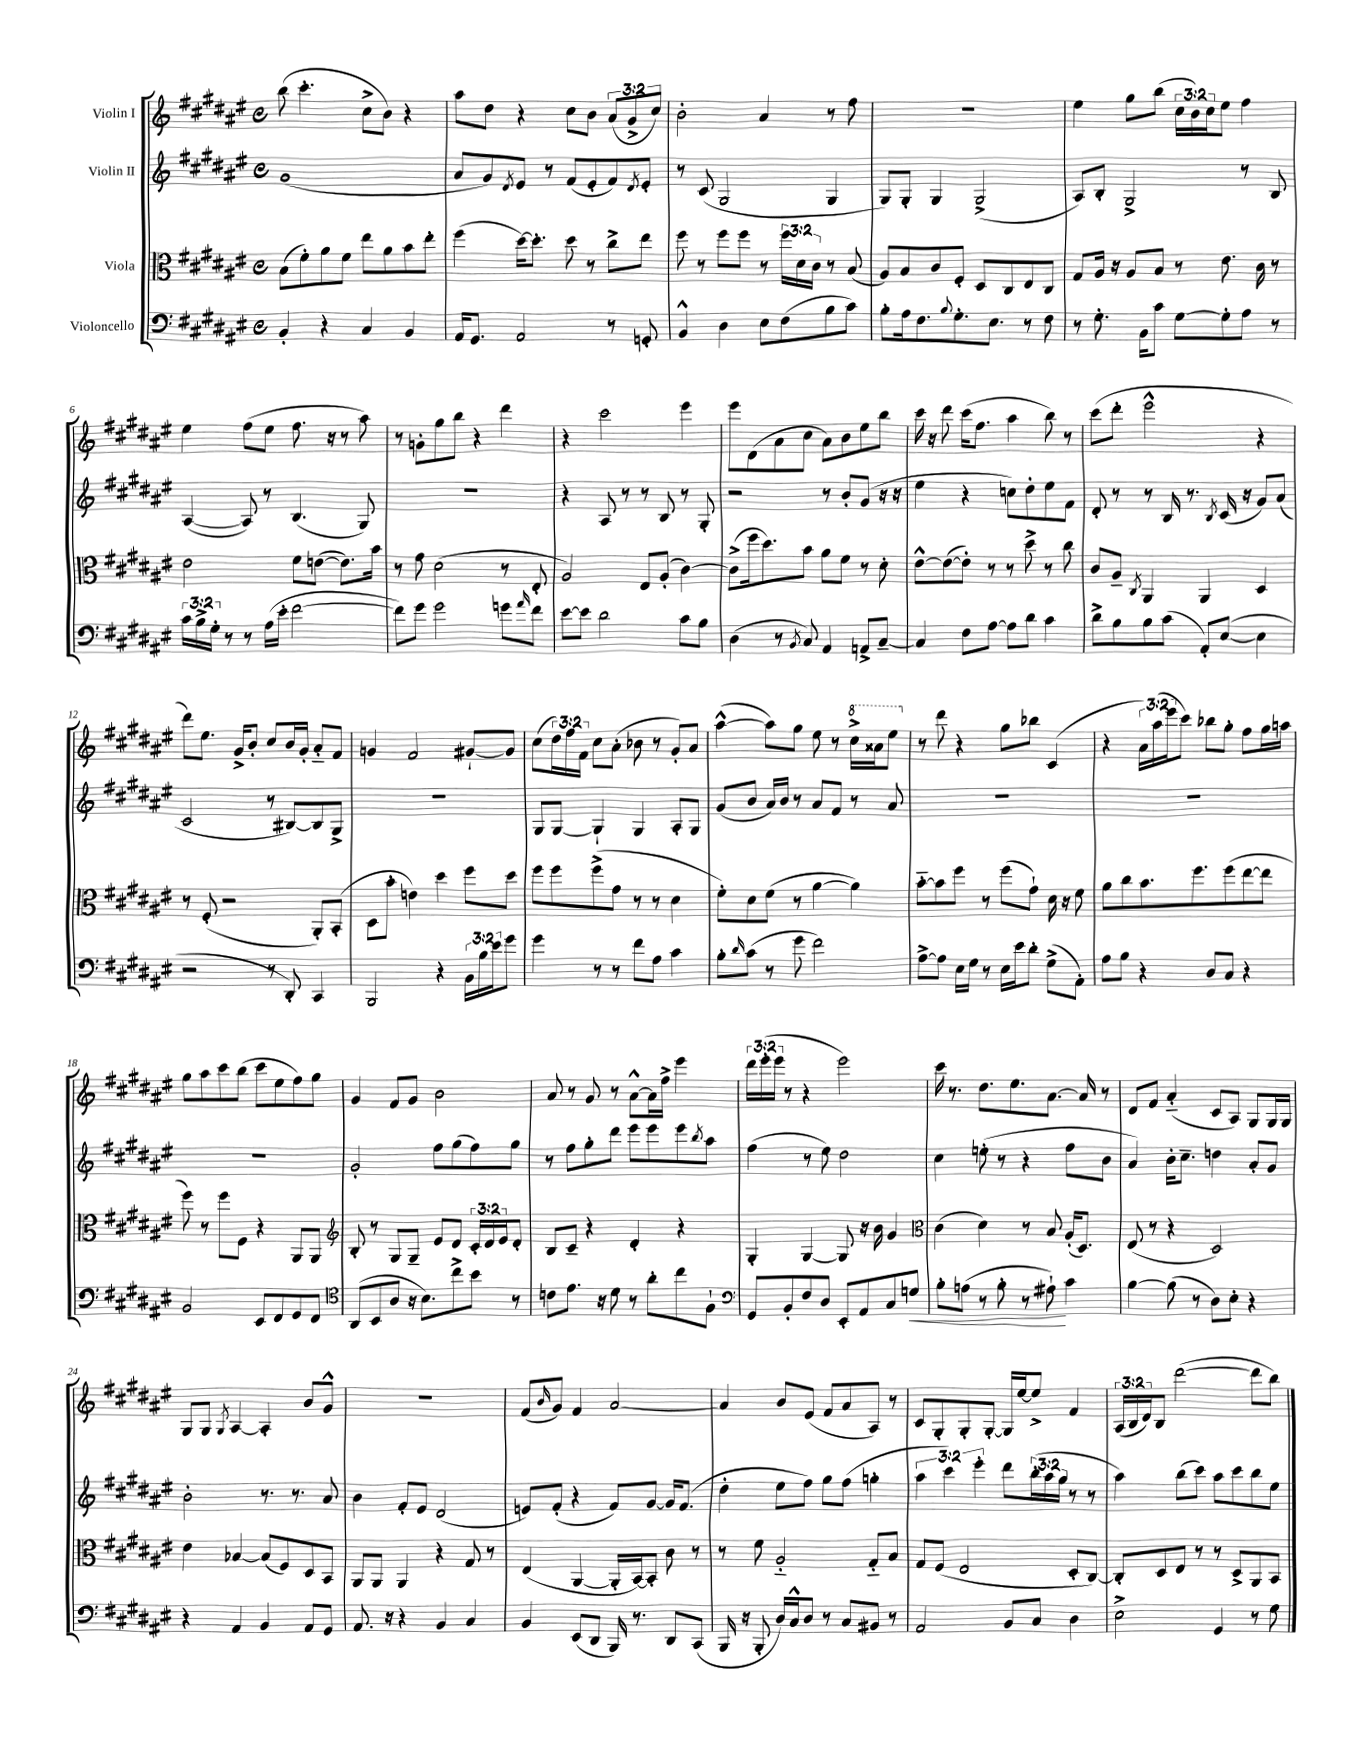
<<
\new StaffGroup <<
\new Staff = "s0" \with { instrumentName = "Violin I" } {
    \clef treble \key fis \major \defaultTimeSignature \time 4/4 \override Staff.TupletNumber.text = #tuplet-number::calc-fraction-text
    b''8( cis'''4.-. cis''8-> b'8) r4 |
    ais''8 dis''8 r4 cis''8 b'8 \tuplet 3/2 { ais'8( gis'8-> cis''8) } |
    b'2-. ais'4 r8 fis''8 |
    R1 |
    eis''4 gis''8 b''8( \tuplet 3/2 { cis''16 b'16) cis''16 } eis''8 fis''4 |
    eis''4 fis''8( eis''8 fis''8. r16 r8 ais''8) |
    r8 g'8-. gis''8 b''8 r4 dis'''4 |
    r4 cis'''2 eis'''4 |
    eis'''8 dis'8( ais'8 cis''8 ais'8) b'8 eis''8 b''8 |
    cis'''16 r16 dis'''8 cis'''16( fis''8. ais''4 b''8) r8 |
    cis'''8( dis'''8-. eis'''2-^ r4 |
    dis'''8) eis''8. gis'16-> b'8-. cis''8 b'16 gis'16-. ais'8-_ fis'8 |
    g'4 fis'2 gis'8~-! gis'8 |
    cis''8( \tuplet 3/2 { dis''16) fis''16 fis'16 } cis''8 ais'8-.( bes'8 r8 gis'8-.) ais'8 |
    ais''4~-^( ais''8) gis''8 eis''8 r8 \ottava #1 cis'''16-> aisis''16 eis'''8 \ottava #0 |
    r8 dis'''8 r4 gis''8 bes''8 cis'4( |
    r4 \tuplet 3/2 { ais'16) ais''16( eis'''16 } cis'''8) bes''8 gis''8-. fis''8 gis''16 a''16 |
    gis''8 ais''8 cis'''8 b''8( cis'''8 eis''8 fis''8) gis''8 |
    gis'4 fis'8 gis'8 b'2 |
    ais'8 r8 gis'8 r8 ais'8~-^ ais'16 fis''16-> eis'''4 |
    \tuplet 3/2 { dis'''16 eis'''16-.( eis'''16 } r8 r4 eis'''2) |
    cis'''16 r8. dis''8. eis''8. ais'8.~ ais'16 r8 |
    dis'8 fis'8 ais'4-_( cis'8 ais8) gis8 gis16 gis16 |
    gis8 gis8 \acciaccatura { gis8 } ais4~ ais4-. b'8 gis'8-^ |
    R1 |
    fis'8( \grace { b'16 } gis'8) fis'4 ais'2~ |
    ais'4 b'8 eis'8( fis'8 ais'8 ais8) r8 |
    cis'8 gis8-. gis8-. gis8~-. gis16 eis''16~ eis''8-> fis'4 |
    \tuplet 3/2 { ais16( b16 dis'16) } b8 dis'''2~( dis'''8 b''8) \bar "|." |
}
\new Staff = "s1" \with { instrumentName = "Violin II" } {
    \clef treble \key fis \major \defaultTimeSignature \time 4/4 \override Staff.TupletNumber.text = #tuplet-number::calc-fraction-text
    gis'1( |
    ais'8 gis'8) \acciaccatura { dis'8 } eis'8 r8 fis'8( eis'8-. fis'8) \acciaccatura { dis'8 } eis'8-. |
    r8 cis'8( gis2 gis4 |
    gis8) gis8-. gis4 gis2->( |
    ais8) b8-. gis2-> r8 b8 |
    ais4~( ais8) r8 b4.( gis8) |
    r1 |
    r4 ais8 r8 r8 b8 r8 gis8-. |
    r2 r8 b'8-. gis'8( r16 r16 |
    eis''4 r4 c''8) dis''8-. eis''8 fis'8 |
    dis'8-. r8 r8 b16 r8. \acciaccatura { b8 } cis'16( r16 gis'8) ais'8( |
    cis'2 r8 bis8~) bis8 gis8-> |
    R1 |
    gis8 gis8~ gis4-! gis4 ais8-. gis8 |
    gis'8( b'8 ais'16) b'16 r8 ais'8 fis'8 r8 ais'8 |
    R1 |
    R1 |
    R1 |
    gis'2-. fis''8 gis''8( fis''8) gis''8 |
    r8 fis''8 gis''8-. dis'''8 eis'''8 eis'''8 eis'''8 \acciaccatura { b''8 } ais''8 |
    fis''4( r8 eis''8) dis''2 |
    cis''4 e''8-.( r8 r4 fis''8 b'8 |
    ais'4) b'16-. cis''8.-- d''4 ais'8-. gis'8 |
    b'2-. r8. r8. ais'8 |
    b'4 fis'8-. eis'8 dis'2( |
    e'8) fis'8-.( r4 fis'8) gis'8~ gis'16 fis'8.( |
    dis''4-. eis''8 fis''8) gis''8 fis''8( g''4-. |
    \tuplet 3/2 { ais''4 cis'''4) eis'''4-. } dis'''8 \tuplet 3/2 { b''16-.( ais''16 gis''16 } r8 r8 |
    ais''4) b''8( cis'''8) ais''8 cis'''8 b''8 eis''8 \bar "|." |
}
\new Staff = "s2" \with { instrumentName = "Viola" } {
    \clef alto \key fis \major \defaultTimeSignature \time 4/4 \override Staff.TupletNumber.text = #tuplet-number::calc-fraction-text
    b8( fis'8-.) ais'8 fis'8 eis''8 ais'8 b'8 eis''8-. |
    fis''4( dis''16~) dis''8.-. dis''8 r8 cis''8-> eis''8 |
    fis''8 r8 fis''8 fis''8 r8 \tuplet 3/2 { fis''16 dis'16 cis'16 } r8 b8( |
    ais8) b8 cis'8 fis8-. dis8 cis8 eis8 cis8 |
    gis8 ais16 r16 ais8 b8 r8 eis'8. cis'16 r8 |
    eis'2 fis'8 e'8~( e'8.) b'16 |
    r8 gis'8 dis'2( r8 eis8-. |
    ais2) eis8 ais8-.( cis'4~) |
    cis'8->( fis''16 dis''8.) b'8 ais'8 fis'8 r8 dis'8-. |
    eis'8~-^ eis'8~( eis'8-.) r8 r8 dis''8-> r8 cis''8 |
    cis'8 ais8-- \acciaccatura { cis8 } ais,4 ais,4 dis4 |
    r8 fis8-.( r2 ais,8-.) b,8-.( |
    dis8 b'8-. e'4) dis''4 fis''8 dis''8 |
    fis''8 fis''8 fis''8->( gis'8 r8 r8 dis'4 |
    fis'8-.) dis'8 fis'8( r8 ais'4~ ais'4) |
    b'8~-_ b'8 fis''8 r8 fis''8( gis'8-!) dis'16 r16 fis'8 |
    ais'8 cis''8 b'8. fis''8. fis''8( eis''8~ eis''8 |
    fis''8) r8 fis''8 fis8 r4 ais,8 ais,8 |
    \clef treble b8-. r8 gis8 gis8-- eis'8 dis'8 \tuplet 3/2 { cis'16-. dis'16 eis'16 } dis'8-. |
    b8 cis'8-- r4 dis'4-. r4 |
    gis4-. gis4~ gis8 r16 b'16 gis'4 |
    \clef alto cis'4( dis'4) r8 b8 ais16-.( dis8.) |
    eis8( r8 r4 dis2) |
    eis'4 bes4~ bes8( fis8) dis8 b,8 |
    ais,8 ais,8 ais,4 r4 gis8 r8 |
    eis4( ais,4~ ais,16-. b,16~) b,8-. cis'8 r8 |
    r8 fis'8 ais2-_ gis8-_ b8 |
    gis8 fis8( eis2 dis8-. cis8~) |
    cis8-. dis8 eis8 r8 r8 dis8-> ais,8 b,8 \bar "|." |
}
\new Staff = "s3" \with { instrumentName = "Violoncello" } {
    \clef bass \key fis \major \defaultTimeSignature \time 4/4 \override Staff.TupletNumber.text = #tuplet-number::calc-fraction-text
    b,4-. r4 cis4 b,4 |
    ais,16 gis,8. ais,2 r8 g,8-. |
    b,4-^ dis4 eis8 fis8( b8 cis'8) |
    b8-. ais16 fis8. \appoggiatura { b8 } gis8.-. eis8. r8 fis8 |
    r8 gis8.-. b,16 cis'8 gis8~ gis8-. ais8 r8 |
    \tuplet 3/2 { cis'16 b16-> gis16-. } r8 r8 ais16( eis'16-. fis'2~ |
    fis'8) gis'8 gis'2 g'8 \grace { ais'16 } fis'8 |
    eis'8~ eis'8 dis'2 cis'8 b8 |
    dis4( r8 \acciaccatura { b,8 } cis8) ais,4 a,8-> cis8~-- |
    cis4 fis8 ais8~ ais8 dis'8 cis'4 |
    dis'8-> b8 b8 cis'8( ais,8-.) eis8~( eis4 |
    r2 r8 dis,8-.) cis,4 |
    b,,2 r4 \tuplet 3/2 { b,16 b16 eis'16 } gis'8 |
    gis'4 r8 r8 fis'8 ais8 cis'4 |
    b8-. \grace { dis'16 } cis'8( r8 gis'8 fis'2) |
    ais8~-> ais8 eis16 gis16 r8 eis16 eis'16 dis'8-. gis8->( ais,8-.) |
    ais8 b8 r4 dis8 cis8 r4 |
    b,2 eis,8 fis,8 gis,8 fis,8 |
    \clef tenor ais,8( b,8 ais8 r16 b8.) cis''8-> b'8 r8 |
    c'8 eis'8. r16 dis'8 r8 ais'8-. cis''8 fis8-! |
    \clef bass gis,8 b,8-. fis8 dis8 eis,8-. ais,8 cis8 g8\< |
    b8-. a8( r8 b8-. r8 ais8-!\!) cis'4 |
    b4~ b8( r8 dis8) eis8-. r4 |
    r4 ais,4 b,4 ais,8 gis,8 |
    ais,8. r16 r4 b,4 cis4 |
    b,4 eis,8( dis,8 b,,16) r8. dis,8 cis,8( |
    b,,16 r16 b,,8-. dis16) cis16-^ dis8 r8 cis8 bis,8 r8 |
    ais,2 b,8 cis8 dis4 |
    eis2-> gis,4 r8 gis8 \bar "|." |
}
>>
>>
